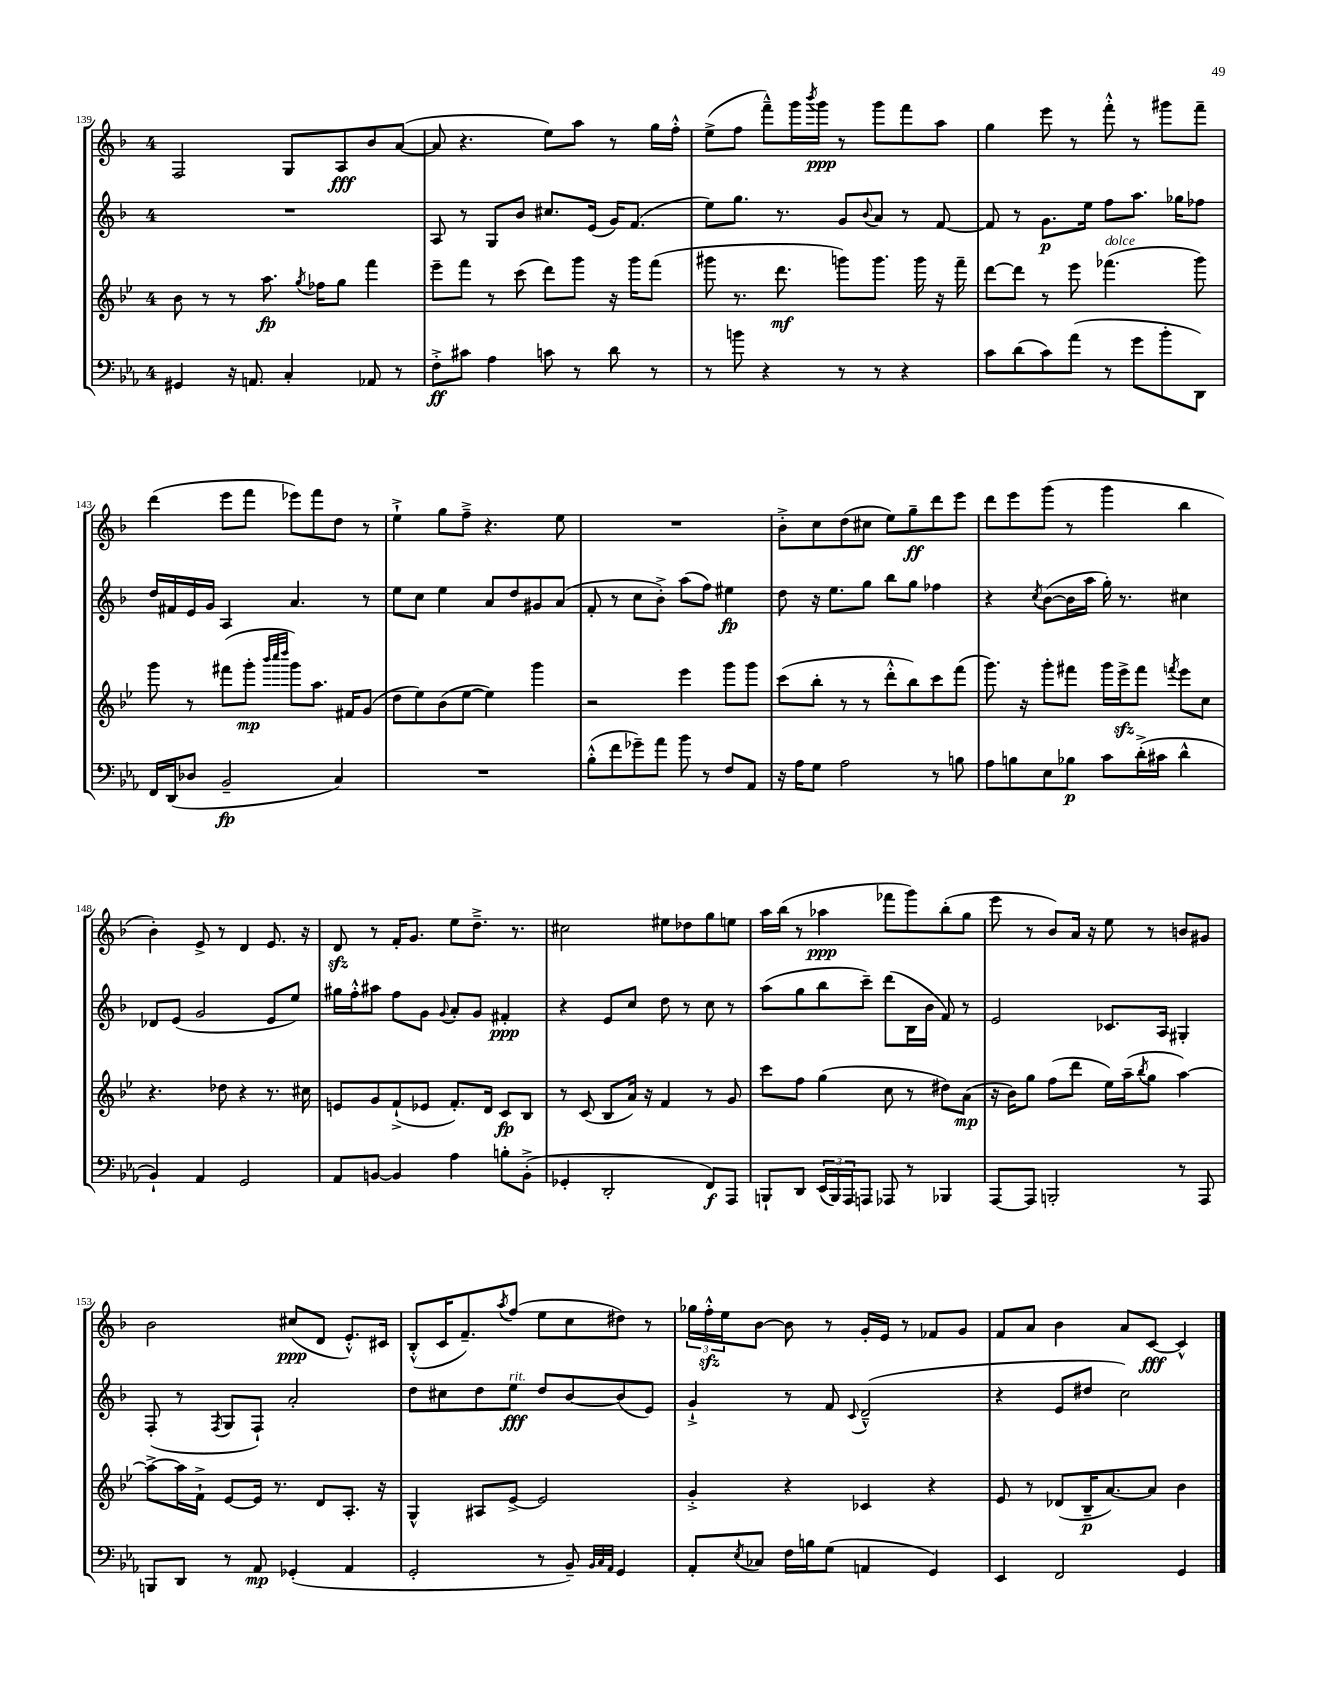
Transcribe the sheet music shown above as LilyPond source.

<<
\new StaffGroup <<
\new Staff = "s0" {
    \clef treble \key f \major \once \override Staff.TimeSignature.style = #'single-digit \time 4/4
    f2 g8 a8\fff bes'8 a'8~( |
    a'8 r4. e''8) a''8 r8 g''16 f''16-.-^ |
    e''8->( f''8 f'''8---^) g'''16 \acciaccatura { bes'''8 } g'''16\ppp r8 g'''8 f'''8 a''8 |
    g''4 e'''8 r8 f'''8-.-^ r8 gis'''8 f'''8-- |
    d'''4( e'''8 f'''8 ees'''8) f'''8 d''8 r8 |
    e''4-!-> g''8 f''8---> r4. e''8 |
    R1 |
    bes'8-.-> c''8 d''8( cis''8 e''8) g''8--\ff d'''8 e'''8 |
    d'''8 e'''8 g'''8( r8 g'''4 bes''4 |
    bes'4-.) e'8-> r8 d'4 e'8. r16 |
    d'8\sfz r8 f'16-. g'8. e''8 d''8.---> r8. |
    cis''2 eis''8 des''8 g''8 e''8 |
    a''16 bes''16( r8 aes''4\ppp fes'''8 g'''8) bes''8-.( g''8 |
    e'''8 r8 bes'8) a'16 r16 e''8 r8 b'8 gis'8 |
    bes'2 cis''8\ppp( d'8 e'8.-.-^) cis'16 |
    bes8-.-^( c'16 f'8.--) \acciaccatura { a''8 } f''8( e''8 c''8 dis''8) r8 |
    \tuplet 3/2 { ges''16 f''16-.-^\sfz e''16 } bes'8~ bes'8 r8 g'16-. e'16 r8 fes'8 g'8 |
    f'8 a'8 bes'4 a'8 c'8~\fff c'4-^ \bar "|." |
}
\new Staff = "s1" {
    \clef treble \key f \major \once \override Staff.TimeSignature.style = #'single-digit \time 4/4
    R1 |
    a8 r8 g8 bes'8 cis''8. e'16( g'16) f'8.( |
    e''8) g''8. r8. g'8 \appoggiatura { bes'8 } a'8 r8 f'8~ |
    f'8 r8 g'8.\p e''16 f''8 a''8. ges''16 fes''8 |
    d''16 fis'16 e'16 g'16 a4 a'4. r8 |
    e''8 c''8 e''4 a'8 d''8 gis'8 a'8( |
    f'8-. r8 c''8 bes'8-.->) a''8( f''8) eis''4\fp |
    d''8 r16 e''8. g''8 bes''8 g''8 fes''4 |
    r4 \acciaccatura { c''8 } bes'8~( bes'16 a''16 g''16-.) r8. cis''4 |
    des'8 e'8( g'2 e'8 e''8) |
    gis''16 f''16-.-^ ais''8 f''8 g'8 \appoggiatura { g'8 } a'8-. g'8 fis'4-.\ppp |
    r4 e'8 c''8 d''8 r8 c''8 r8 |
    a''8( g''8 bes''8 c'''8--) d'''8( bes16 bes'16 f'8) r8 |
    e'2 ces'8. a16 gis4-. |
    f8-.( r8 \acciaccatura { f8 } g8 f8-!) a'2-. |
    d''8 cis''8 d''8 e''8\fff^\markup { \italic "rit." } d''8 bes'8~ bes'8( e'8) |
    g'4-!-> r8 f'8 \appoggiatura { c'8 } d'2---^( |
    r4 e'8 dis''8 c''2) \bar "|." |
}
\new Staff = "s2" {
    \clef treble \key bes \major \once \override Staff.TimeSignature.style = #'single-digit \time 4/4
    bes'8 r8 r8 a''8.\fp \acciaccatura { g''8 } fes''16 g''8 f'''4 |
    ees'''8-- f'''8 r8 c'''8( d'''8) g'''8 r16 g'''16 f'''8( |
    gis'''8 r8. d'''8.\mf g'''8) g'''8. g'''16 r16 f'''16-- |
    d'''8~ d'''8 r8 ees'''8 fes'''4.^\markup { \italic "dolce" }( g'''8) |
    g'''8 r8 fis'''8( g'''8-.\mp \grace { bes'''32 c''''32 d''''32 } g'''8) a''8. fis'16 g'8( |
    d''8 ees''8) bes'8( ees''8~ ees''4) g'''4 |
    r2 ees'''4 g'''8 g'''8 |
    c'''8( bes''8-. r8 r8 d'''8-.-^ bes''8) c'''8 f'''8( |
    g'''8.) r16 g'''8-. fis'''8 g'''16 ees'''16->\sfz fis'''8 \acciaccatura { f'''8 } ees'''8 c''8 |
    r4. des''8 r4 r8. cis''16 |
    e'8 g'8 f'8-!->( ees'8 f'8.-.) d'16 c'8\fp bes8 |
    r8 c'8( bes8 a'16) r16 f'4 r8 g'8 |
    c'''8 f''8 g''4( c''8 r8 dis''8) a'8\mp( |
    r16 bes'16) g''8 f''8( d'''8 ees''16) a''16--( \acciaccatura { bes''8 } g''8 a''4~) |
    a''8~-> a''16 f'16-!-> ees'8~ ees'16 r8. d'8 a8.-. r16 |
    g4-^ ais8 ees'8~-> ees'2 |
    g'4-.-> r4 ces'4 r4 |
    ees'8 r8 des'8( bes16--\p a'8.~) a'8 bes'4 \bar "|." |
}
\new Staff = "s3" {
    \clef bass \key ees \major \once \override Staff.TimeSignature.style = #'single-digit \time 4/4
    gis,4 r16 a,8. c4-. aes,8 r8 |
    f8-.->\ff cis'8 aes4 c'8 r8 d'8 r8 |
    r8 b'8 r4 r8 r8 r4 |
    c'8 d'8( c'8) aes'8( r8 g'8 bes'8-. d,8) |
    f,16 d,16( des8 bes,2--\fp c4) |
    R1 |
    bes8-.-^( f'8 ges'8--) aes'8 bes'8 r8 f8 aes,8 |
    r16 aes16 g8 aes2 r8 b8 |
    aes8 b8 ees8 bes8\p c'8 d'16-.->( cis'16 d'4-^ |
    bes,4-!) aes,4 g,2 |
    aes,8 b,8~ b,4 aes4 b8-. b,8-.->( |
    ges,4-. d,2-. f,8\f) aes,,8 |
    b,,8-! d,8 \tuplet 3/2 { ees,16( b,,16) aes,,16 } a,,8 aes,,8 r8 bes,,4 |
    aes,,8~ aes,,8 b,,2-. r8 aes,,8 |
    b,,8 d,8 r8 aes,8\mp ges,4-.( aes,4 |
    g,2-. r8 bes,8--) \grace { bes,32 c32 aes,32 } g,4 |
    aes,8-. \acciaccatura { ees8 } ces8 f16 b16 g8( a,4 g,4) |
    ees,4 f,2 g,4 \bar "|." |
}
>>
>>
\layout { \context { \Score currentBarNumber = #139 } }
